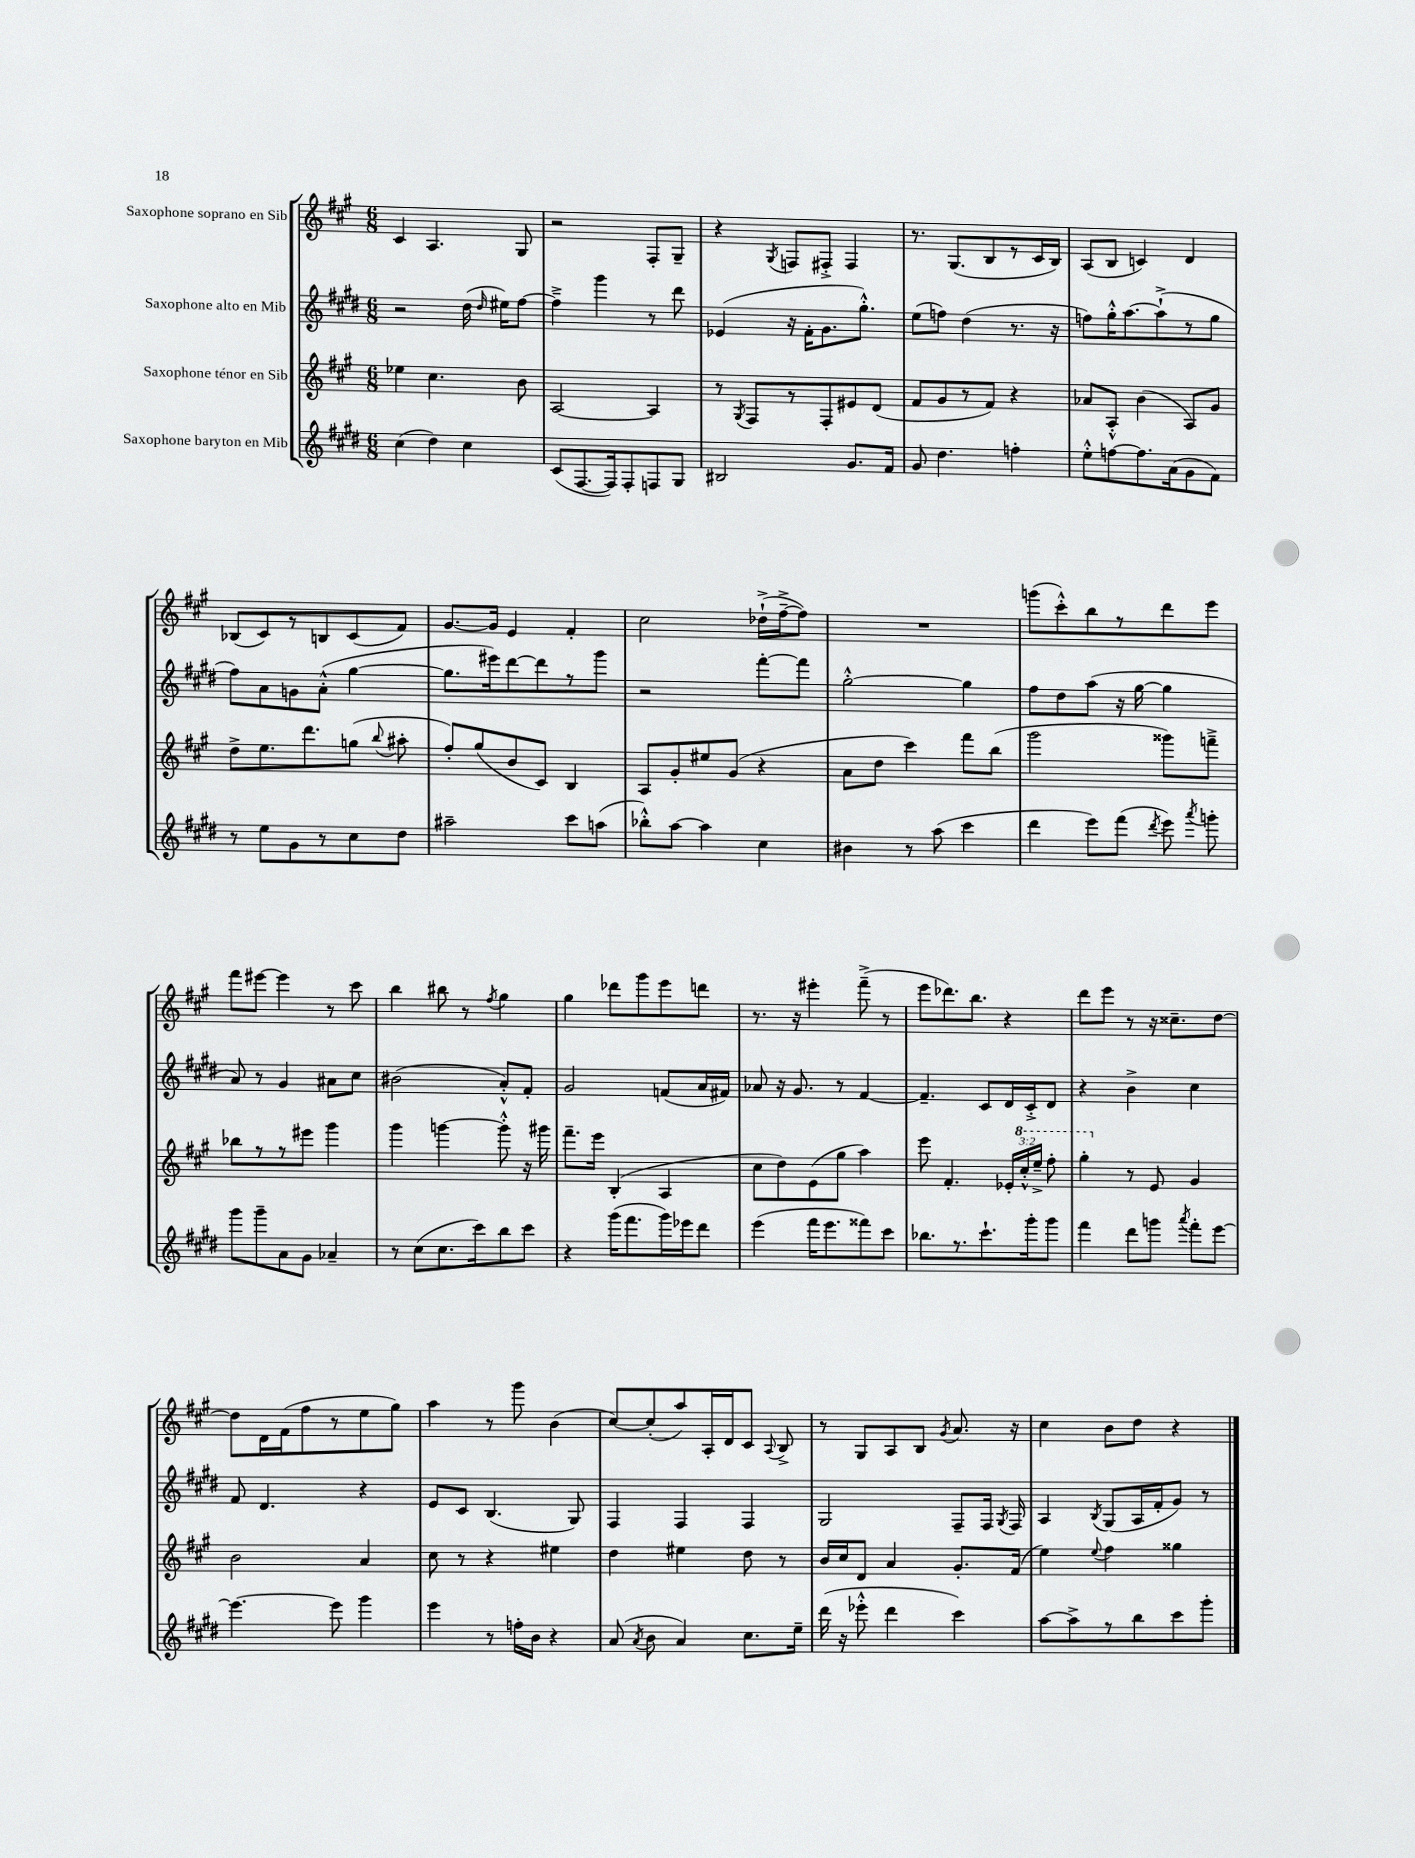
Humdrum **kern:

**kern	**kern	**kern	**kern
*part4	*part3	*part2	*part1
*staff4	*staff3	*staff2	*staff1
*I"Saxophone baryton en Mib	*I"Saxophone ténor en Sib	*I"Saxophone alto en Mib	*I"Saxophone soprano en Sib
*clefG2	*clefG2	*clefG2	*clefG2
*k[f#c#g#d#]	*k[f#c#g#]	*k[f#c#g#d#]	*k[f#c#g#]
*M6/8	*M6/8	*M6/8	*M6/8
=1	=1	=1	=1
(4cc#\	4ee-X\	2r	4c#/
4dd#\)	4.cc#\	.	4.A/
4cc#\	.	(16dd#\	.
.	.	16qqdd#/	.
.	.	16ee#X\KL)	.
.	8b\	[8ff#\J	8G#/
=2	=2	=2	=2
(8c#/L	[2A/	4ff#~^\]	2r
[8.F#/	.	.	.
.	.	4ggg#\	.
16F#/k])	.	.	.
8F#'/	.	.	.
8Fn/	4A/]	8r	8F#'/L
8G#/J	.	8ddd#\	8G#~/J
=3	=3	=3	=3
2B#X/	8r	(4e-X/	4r
.	8qG#/	.	.
.	8F#/L	.	.
.	.	.	8qG#/
.	8r	16r	8Fn/L
.	.	16f#'\KL	.
.	8F#'/	8.g#\	8F#X'^/J
8.g#/L	8e#X/	.	4F#/
.	.	8.gg#'^^\J)	.
.	(8d/J	.	.
16f#/Jk	.	.	.
=4	=4	=4	=4
8g#/	8f#/L	(8ee\L	8.r
4.dd#\	8g#/	8ffn\J)	.
.	.	.	(8.G#/L
.	8r	(4dd#\	.
.	8f#/J)	.	8B/
4ffn'\	4r	8.r	8r
.	.	.	16c#/L
.	.	16r	16B/JJ)
=5	=5	=5	=5
8ee'^^\L	8a-X/L	8ffn\L)	(8A/L
[8ffn\	8A'^^/J	16gg#'^^\K	8B/J
.	.	[8.aa\	.
8.ff\]	(4b\	.	4cn/)
.	.	(8aa`^\]	.
(16a\k	.	.	.
8g#\	8A/L)	8r	4d/
8f#\J)	8g#/J	8gg#\J	.
!!LO:LB:g=z
=6	=6	=6	=6
8r	8dd^\L	8ff#\L)	(8B-X/L
8ee\L	8.ee\	8a\	8c#/)
8g#\	.	8gn\	8r
.	8.ddd\	.	.
8r	.	(8a'^^\J	8Bn/
8cc#\	(8ggn\J	[4gg#\	(8c#/
.	8qqbb/	.	.
8dd#\J	8aa#X'\	.	8f#/J)
=7	=7	=7	=7
2aa#X~\	8ff#'/L)	8.gg#\L]	[8.g#/L
.	(8gg#/	.	.
.	.	16eee#X\k)	16g#/Jk]
.	8b/	[8ddd#\	4e/
.	8c#/J)	8ddd#\]	.
8ccc#\L	4B/	8r	4f#'/
(8aan\J	.	8ggg#\J	.
=8	=8	=8	=8
8bb-X'^^\L)	8A/L	2r	2cc#\
[8aa\J	8g#'/	.	.
4aa\]	8ee#X/	.	.
.	(8g#/J	.	.
4cc#\	4r	[8fff#'\L	(16dd-X`^\LL
.	.	.	[16ff#~^\J
.	.	8fff#\J]	8ff#\J])
=9	=9	=9	=9
4b#X\	8a\L	[2gg#'^^\	2.r
.	8dd\J	.	.
8r	4ccc#\)	.	.
(8aa\	.	.	.
4ccc#\	8fff#\L	4gg#\]	.
.	(8bb\J	.	.
=10	=10	=10	=10
4ddd#\	2ggg#\	8ff#\L	(8gggn\L
.	.	8dd#\	8ccc#'^^\)
8eee\L)	.	(8aa\J	8bb\
(8fff#\J	.	16r	8r
.	.	[16gg#\	.
8qddd#/	.	.	.
8eee\)	8ggg##X\L)	4gg#\]	8ddd\
8qaaa/	.	.	.
8gggn'\	8fffn~^\J	.	8eee\J
!!LO:LB:g=z
=11	=11	=11	=11
8ggg#\L	8bb-X\L	8a/)	8fff#\L
8ggg#~\	8r	8r	[8eee#X\J
8a\	8r	4g#/	4eee#\]
8g#\J	8eee#X\J	.	.
4a-X~/	4ggg#\	8a#X\L	8r
.	.	8cc#\J	8ccc#\
=12	=12	=12	=12
8r	4ggg#\	(2b#X\	4bb\
(8cc#\L	.	.	.
8.cc#\	[4gggn\	.	8bb#X\
.	.	.	8r
16ccc#\k)	.	.	.
.	.	.	8qff#/
8bb\	8ggg'^^\]	8a'^^/L)	4gg#\
8ccc#\J	16r	8f#'/J	.
.	16ggg#X\	.	.
=13	=13	=13	=13
4r	8.fff#~\L	2g#/	4gg#\
.	16eee\Jk	.	.
(16ggg#\KL	(4B'/	.	8ddd-X\L
8.fff#\	.	.	.
.	.	.	8ggg#\
16ggg#\L)	4A/	(8fn/L	8eee\
16eee-X\J	.	.	.
8ddd#\J	.	16a/L	8dddn\J
.	.	16f#X/JJ)	.
=14	=14	=14	=14
(4eee\	8cc#\L	8a-X/	8.r
.	8dd\)	16r	.
.	.	8.g#/	16r
16fff#\KL	(8e\	.	4eee#X'\
8.eee\	.	.	.
.	8gg#\J	8r	.
8fff##X\)	4aa\)	[4f#/	(8fff#~^\
8ccc#\J	.	.	8r
=15	=15	=15	=15
8.bb-X\L	8eee\	4.f#~/]	8eee\L
.	4.f#'/	.	8.ddd-X\)
8.r	.	.	.
.	.	.	8.bb\J
8.ccc#`\	.	8c#/L	.
.	24e-X'/LL	16d#/L	4r
*	*8va	*	*
.	24ccc#'^^/	.	.
16ggg#'\k	.	16c#'^/J	.
.	24eee~^/JJ	.	.
8ggg#\J	8fff#'\	8d#/J	.
=16	=16	=16	=16
4fff#\	4ggg#'\	4r	8ddd\L
.	.	.	8eee\J
*	*X8va	*	*
8ddd#\L	8r	4b^\	8r
8gggn\J	8e/	.	16r
.	.	.	8.cc##X~\L
8qaaa/	.	.	.
8fff#'\L	4g#/	4cc#\	.
[8eee\J	.	.	[8dd\J
!!LO:LB:g=z
=17	=17	=17	=17
4.eee\_	2b\	8f#/	8dd\L]
.	.	4.d#/	16d\L
.	.	.	(16f#\J
.	.	.	8ff#\
8eee\]	.	.	8r
4ggg#\	4a/	4r	8ee\
.	.	.	8gg#\J)
=18	=18	=18	=18
4eee\	8cc#\	8e/L	4aa\
.	8r	8c#/J	.
8r	4r	(4.B/	8r
16ffn'\LL	.	.	8ggg#\
16b\JJ	.	.	.
4r	4ee#X\	.	(4b\
.	.	8G#/)	.
=19	=19	=19	=19
(8a/	4dd\	4F#/	[8cc#/L)
8qa/	.	.	.
8b\	.	.	(8cc#'/]
4a/)	4ee#X\	4F#/	8aa/)
.	.	.	16A'/L
.	.	.	16d/J
8.cc#\L	8dd\	4F#/	8c#/J
.	.	.	8qqA/
.	8r	.	8B^/
16ee~\Jk	.	.	.
=20	=20	=20	=20
(16ddd#\	16b/LL	2G#/	8r
16r	16cc#/J	.	.
8eee-X'^^\	8d/J	.	8G#/L
4ddd#\	4a/	.	8A/
.	.	.	8B/J
.	.	.	8qg#/
4ccc#\)	8.g#'/L	8F#~/L	8.a/
.	.	16F#/Jk	.
.	.	8qG#/	.
.	(16f#/Jk	16F#/	16r
=21	=21	=21	=21
[8aa\L	4ee\)	4A/	4cc#\
8aa^\]	.	.	.
.	8qqee/	8qB/	.
8r	4ff#\	(8G#/L	8b\L
8bb\	.	16A/L	8dd\J
.	.	16f#'/J	.
8ccc#\	4gg##X\	8g#/J)	4r
8ggg#'\J	.	8r	.
==	==	==	==
*-	*-	*-	*-
